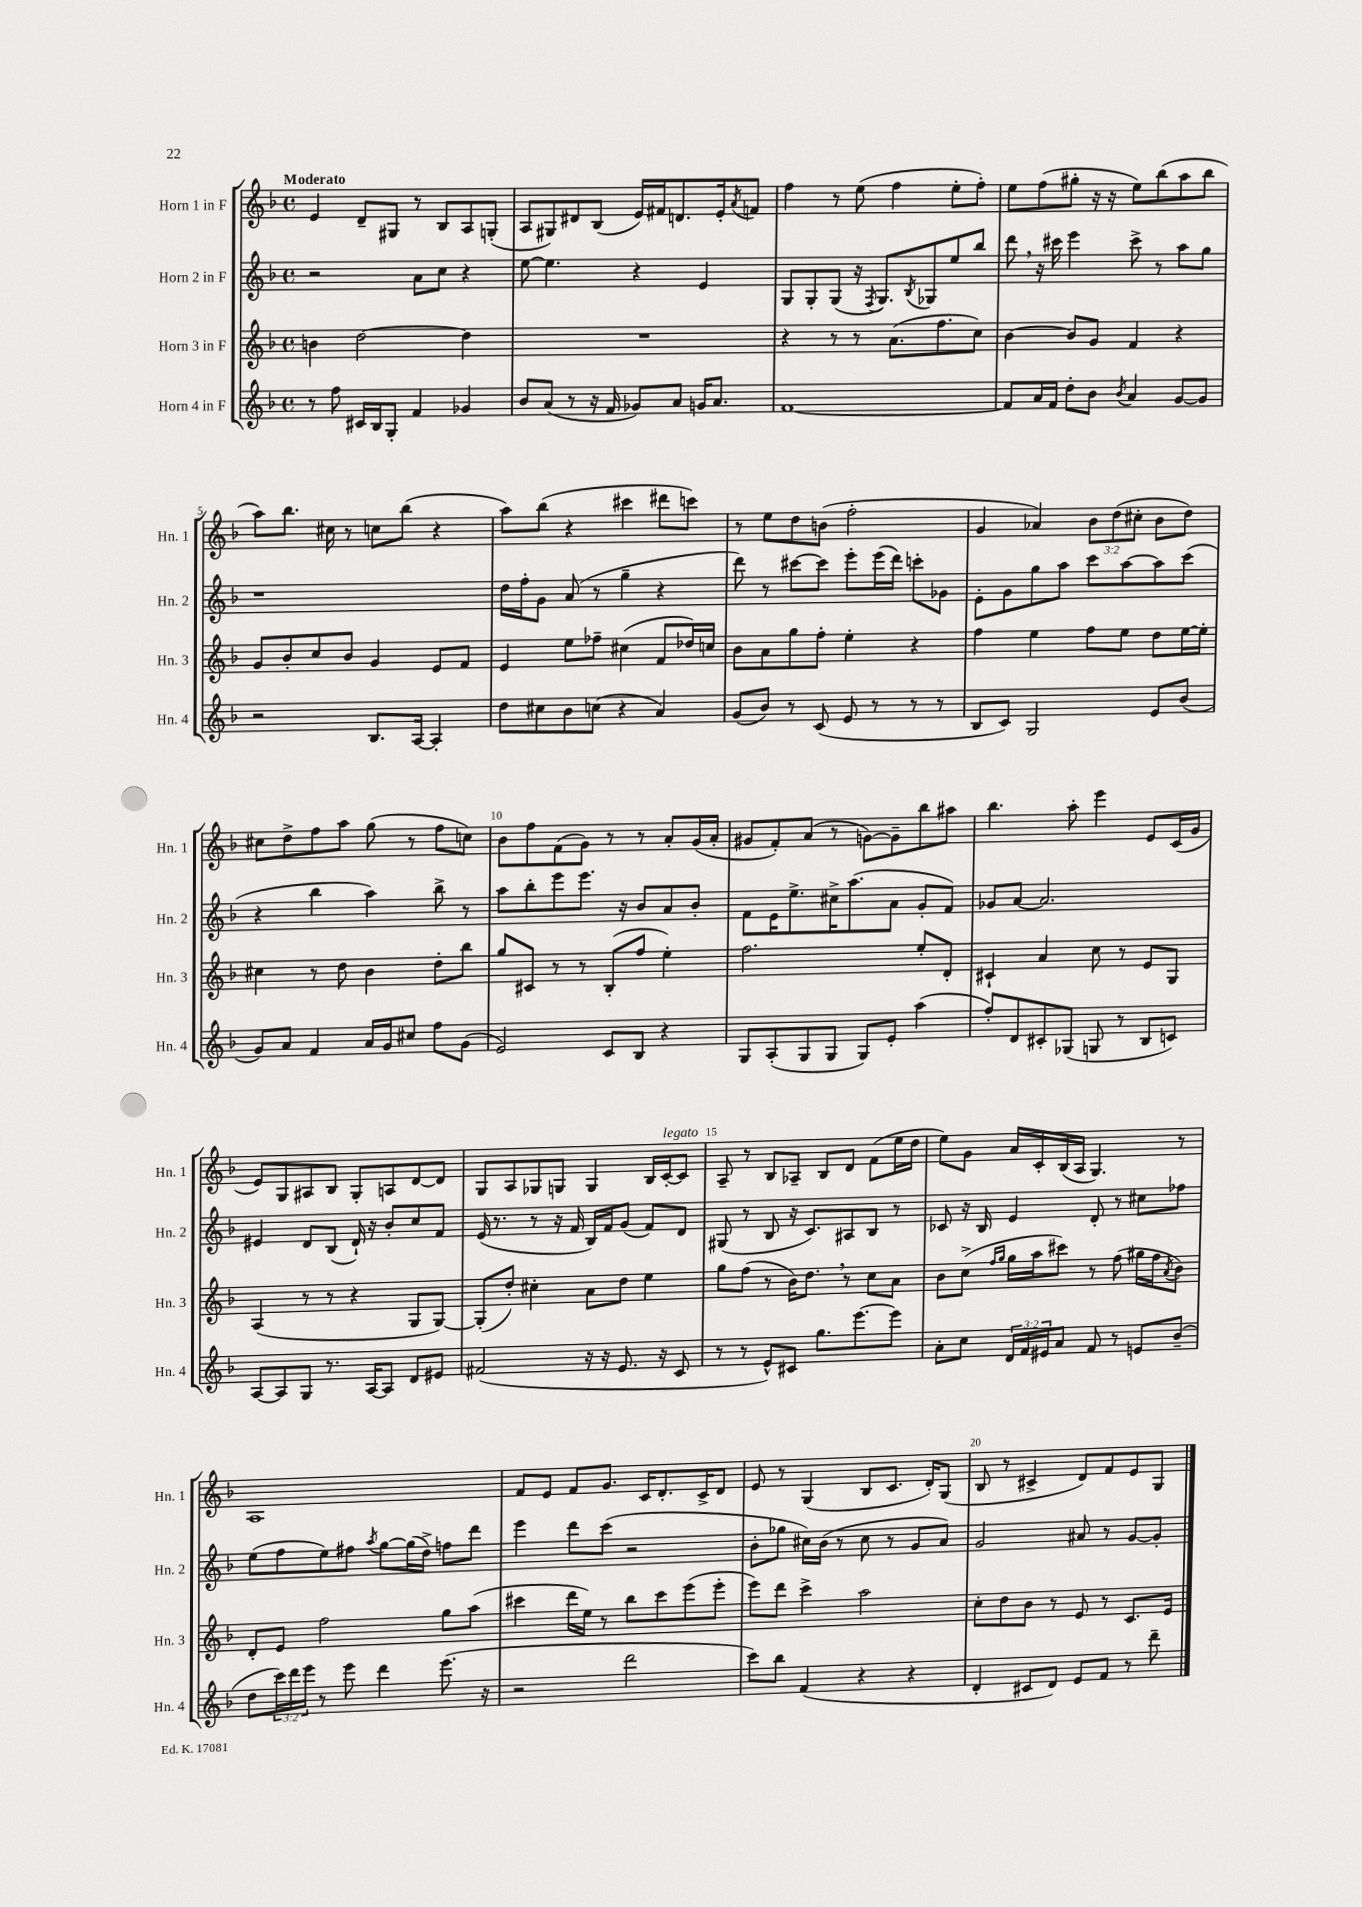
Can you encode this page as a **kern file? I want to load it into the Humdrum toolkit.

**kern	**kern	**kern	**kern
*staff4	*staff3	*staff2	*staff1
*clefG2	*clefG2	*clefG2	*clefG2
*k[b-]	*k[b-]	*k[b-]	*k[b-]
*M4/4	*M4/4	*M4/4	*M4/4
*met(c)	*met(c)	*met(c)	*met(c)
8r	4b	2r	4e
8ff	.	.	.
16c#	[2dd	.	8d~
16B-	.	.	.
8G'	.	.	8G#
4f	.	8a	8r
.	.	8cc	8B-
4g-	4dd]	4r	8A
.	.	.	(8G'
=	=	=	=
8b-	1r	[8ee	8A
(8a	.	4.ee]	8G#)
8r	.	.	8d#
16r	.	.	(8B-
16f	.	.	.
8g-)	.	4r	16e)
.	.	.	16f#
8a	.	.	8.d
16g	.	4e	.
8.a	.	.	16e'
.	.	.	8qa
.	.	.	8f
=	=	=	=
[1f	4r	8G	4ff
.	.	8G'	.
.	8r	(8G	8r
.	8r	16r	(8ee
.	.	8qF	.
.	.	8.G)	.
.	(8.a	.	4ff
.	.	8qB-	.
.	.	8G-	.
.	8.ff	.	.
.	.	8ee	8ee'
.	8cc)	8bb-	8ff')
=	=	=	=
8f]	[4b-	8ddd	8ee
16a	.	16r	(8ff
16f	.	16ccc#	.
8dd'	8b-]	4eee	8gg#'
8b-	8g	.	16r
.	.	.	16r
8qb-	.	.	.
4a	4f	8ccc#^	8ee)
.	.	8r	(8bb-
[8g	4r	8aa	8aa
8g]	.	8gg	8bb-
=	=	=	=
2r	8g	1r	8aa)
.	8b-'	.	8.bb-
.	8cc	.	.
.	.	.	16cc#
.	8b-	.	8r
8.B-	4g	.	8cc
.	.	.	(8bb-
[16A	.	.	.
4A']	8e	.	4r
.	8f	.	.
=	=	=	=
8dd	4e	16dd	8aa)
.	.	16ff'	.
8cc#	.	8g	(8bb-
8b-	8ee	(8a	4r
(8cc	8ff-~	8r	.
4r	(4cc#	4gg~	4ccc#
4a)	8f	4r	8ddd#
.	16dd-)	.	8ccc)
.	16cc	.	.
=	=	=	=
(8g	8b-	8ddd)	8r
8b-)	8a	8r	8ee
8r	8gg	[8ccc#	8dd
(8c	8ff'	8ccc#]	(8b
8e	4ee'	8eee'	2ff'
8r	.	(16eee	.
.	.	16ddd)	.
8r	4r	8ccc'	.
8r	.	8g-	.
=	=	=	=
8B-	4ff	8e'	4g
8c)	.	8g	.
2G	4ee	8gg	4a-)
.	.	8aa	.
.	8ff	8ccc	12b-
.	.	.	(12dd
.	8ee	[8aa	.
.	.	.	12cc#'
8e	8dd	8aa]	8b-
(8b-	[16ee	(8ccc	8dd)
.	16ee']	.	.
=	=	=	=
8g)	4cc#	4r	8cc#
8a	.	.	8dd^
4f	8r	4bb-	8ff
.	8dd	.	8aa
16a	4b-	4aa)	(8gg
16g	.	.	.
8cc#	.	.	8r
8ff	8dd'	8bb-^	8ff
(8g	8bb-	8r	8cc)
=	=	=	=
2e)	8gg	8aa	8b-
.	8c#	8bb-'	8ff
.	8r	8eee	(8f
.	8r	8.eee	8g)
8c	(8B-'	.	8r
.	.	16r	.
8B-	8ff	8b-	8r
4r	4ee')	8a	8a'
.	.	8b-'	(16g
.	.	.	16a'
=	=	=	=
8G	2.ff	8f	8g#
(8A'	.	16e	8f')
.	.	8.ee^	.
8G	.	.	(8a
8G	.	16cc#^	8r
.	.	(8.aa	.
8G)	.	.	[8g)
8e'	.	8a	8g~]
(4aa	8ee'	8g'	8bb-
.	8d'	8f)	8aa#
=	=	=	=
8ff')	4c#`	8g-	4.bb-
8d	.	[8a	.
8c#'	4a	2.a]	.
(8G-	.	.	8aa'
8G	8cc	.	4eee
8r	8r	.	.
8B-	8e	.	8e
8c)	8G	.	(16c
.	.	.	16g
=	=	=	=
[8A	(4A	4e#	8e)
8A]	.	.	8G
8G	8r	8d	8A#
8.r	8r	(8B-	8B-
.	4r	16d`)	8G'
[16A	.	16r	.
8A]	.	8b-'	8A
8d	8G	8cc	[8d
8e#	[8G)	8f	8d]
=	=	=	=
(2f#	(8G']	(16e	8G
.	.	8.r	.
.	8dd')	.	8A
.	4cc#'	8r	8G-
.	.	16r	8G
.	.	16f	.
16r	8a	16B-)	4G
16r	.	16f	.
8.e	8dd	(8g	.
.	4ee	8f)	16B-
16r	.	.	[16c'
8c	.	8d	8c]
=	=	=	=
8r	8gg	(8G#	8A~
8r	(8ff	8r	8r
8e^^)	8r	8B-	8B-
8c#	16b-)	16r	8A-~
.	8.dd	8.c)	.
8.gg	.	.	8B-
.	8r	8A#	8d
[8.eee	.	.	.
.	8cc	8B-	(8f
8eee]	8a	8r	16ee
.	.	.	16dd
=	=	=	=
8a'	8b-	8c-	8ee)
8cc	(8cc^	16r	8g
.	.	16B-	.
.	16qqff	.	.
.	16qqgg	.	.
24d	16gg	4e	16a
24f	.	.	.
.	16aa	.	16c'
24e#	.	.	.
8a	8ccc#)	.	(16B-
.	.	.	16A
8f	8r	8d'	4.G)
8r	(8ff	8r	.
8e	16gg#	8cc#	.
.	16ff	.	.
.	8qa	.	.
(8b-~	8b-)	8ff-	8r
=	=	=	=
8dd	8d'	(8ee	1A
24ccc)	8e	8ff	.
24ddd	.	.	.
24eee	.	.	.
8r	2ff	8ee)	.
8eee	.	8ff#	.
.	.	8qaa	.
4ddd	.	[8gg	.
.	.	(16gg]	.
.	.	16dd^)	.
(8.eee	8gg	8ff	.
.	(8aa	8ddd	.
16r	.	.	.
=	=	=	=
2r	4ccc#	4eee	8f
.	.	.	8e
.	16ddd	8ddd	8f
.	16ee)	.	.
.	8r	(8ccc	8.g
2ddd	8bb-	2r	.
.	.	.	16c
.	8ccc#	.	8.d'
.	(8eee	.	.
.	.	.	16c^
.	8eee'	.	8d
=	=	=	=
8ccc)	8eee)	8b-'	8e
8bb-	8ddd	8gg-	8r
(4f	4ccc^	16cc#)	(4G
.	.	(16b-	.
.	.	8r	.
4r	2aa	8cc#	8B-
.	.	8r	8.c
4r	.	8g	.
.	.	.	16d')
.	.	8a)	(8G
=	=	=	=
4d'	8cc'	2g	8B-
.	8dd	.	8r
8c#	8b-	.	4c#^
8d)	8r	.	.
8e	8e	8a#	8d)
8f	8r	8r	8f
8r	8.c	[8g	8e
8ddd~	.	8g']	8G
.	16e	.	.
==	==	==	==
*-	*-	*-	*-
